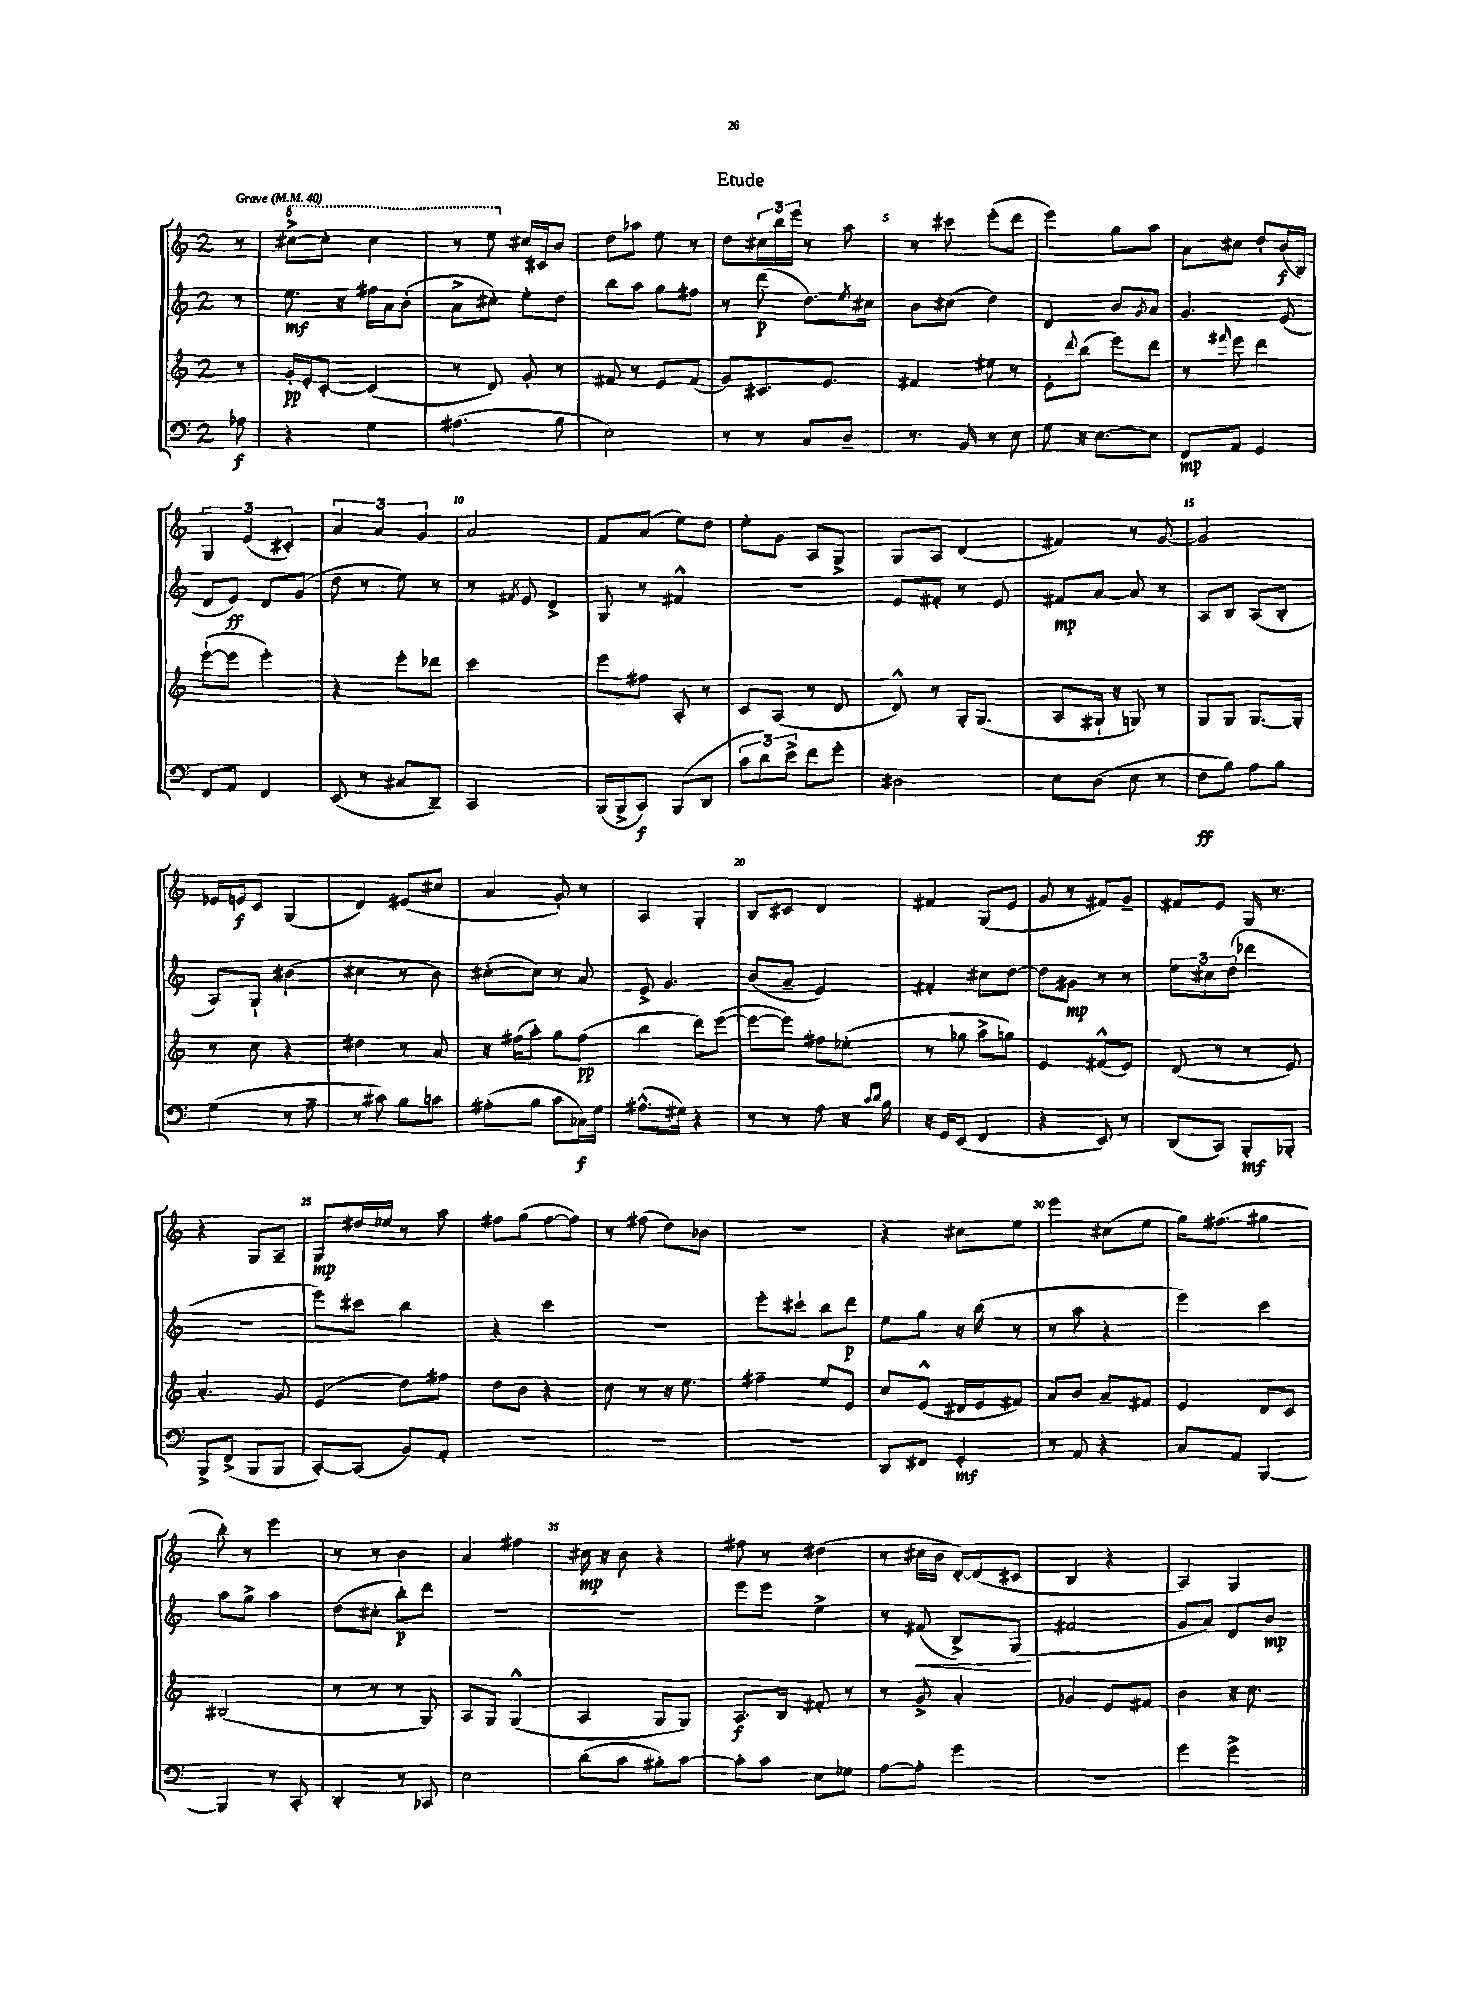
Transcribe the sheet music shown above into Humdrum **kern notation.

**kern	**kern	**kern	**kern
*staff4	*staff3	*staff2	*staff1
*clefF4	*clefG2	*clefG2	*clefG2
*k[]	*k[]	*k[]	*k[]
*M2/4	*M2/4	*M2/4	*M2/4
*MM40	*MM40	*MM40	*MM40
8A-\	8r	8r	8r
=	=	=	=
4r	16g'/LL	8.ee\	[8ccc#^\L
.	16e'/J	.	.
.	[8c'/J	.	8ccc#'\]J
.	.	16r	.
4G\	(4c/]	16ff#\LL	4ccc#\
.	.	16a\J	.
.	.	(8b'\J	.
=	=	=	=
(4.A#\	8r	8a^\L	8r
.	8d/)	8cc#'\J)	8eee\
.	8g'/	8ee'\L	16cc#/LL
.	.	.	16c#/J
8B\	8r	8dd\J	8b/J
=	=	=	=
2E\)	8f#/	8bb\L	8dd\L
.	8r	8aa\J	8aa-\J
.	8e/L	8gg\L	8ee\
.	(8f#/J	8ff#\J	8r
=	=	=	=
8r	8g/L)	8r	8dd\L
8r	8.c#/	(8ddd\	24cc#\L
.	.	.	24bb\
.	.	.	24eee\JJ
8C/L	.	8.dd\L)	8r
.	8.e/J	.	.
8D~/J	.	.	8aa\
.	.	8qee/	.
.	.	16cc#\Jk	.
=	=	=	=
8.r	4f#/	8b\L	8r
.	.	(8cc#\J	8ccc#\
16BB/	.	.	.
8r	8ee#\	4dd\)	(8eee'\L
8E\	8r	.	8ddd\J
=	=	=	=
8G\	8e'\L	4d/	4eee\)
.	8qqddd/	.	.
16r	(8bb\J	.	.
[8.E\L	.	.	.
.	8eee\L)	8b/L	8gg\L
.	.	8qg/	.
8E\]J	8ddd\J	8a/J	8aa\J
=	=	=	=
8FF/L	8r	4.g/	8a\L
.	16qqfff#/	.	.
8AA/J	8eee\	.	8cc#\J
4GG/	4ddd\	.	8dd'/L
.	.	(8e/	(16b/L
.	.	.	16B/JJ)
=	=	=	=
8FF/L	([8eee`\L	8d/L	6G/
8AA/J	8eee\]J	8e/J)	.
.	.	.	(6e/
4FF/	4eee'\)	8d/L	.
.	.	.	6c#'/)
.	.	(8g/J	.
=	=	=	=
(8EE/	4r	8dd\	6a/
8r	.	8r	.
.	.	.	6a/
8C#/L	8eee'\L	8ee\)	.
.	.	.	6g/
8DD~/J)	8ddd-\J	8r	.
=	=	=	=
2CC/	2ccc\	8r	2a/
.	.	8qf#/	.
.	.	8e/	.
.	.	4d^/	.
=	=	=	=
(16BBB/LL	8eee\L	8G/	8f/L
16BBB^/J	.	.	.
8CC/J)	8ff#\J	8r	(8a/J
(8BBB/L	8A'/	4f#^^/	8ee\L)
8DD/J	8r	.	8dd\J
=	=	=	=
12c\L	8c/L	2r	8ee'\L
12d\)	.	.	.
.	(8A/J	.	8g\J
12e^\J	.	.	.
8f\L	8r	.	8A/L
8g'\J	8d/	.	8G^/J
=	=	=	=
2D#\	8d^^/)	8e/L	8G/L
.	8r	8f#'/J	8A/J
.	16G'/LK	8r	(4d/
.	(8.G/J	.	.
.	.	8e/	.
=	=	=	=
8E\L	8A/L	8f#/L	4f#/)
(8D\J	16G#`/Jk	[8a/J	.
.	16r	.	.
8E\	8G/)	8a/]	8r
8r	8r	8r	[8g/
=	=	=	=
8F\L	8G/L	8A/L	2g/]
8B\J)	8G/J	8B/J	.
8A\L	[8.G/L	(8A/L	.
8B\J	.	8B'/J	.
.	16G'/]Jk	.	.
=	=	=	=
(4G\	8r	8A/L)	16e-/LL
.	.	.	16e/J
.	8cc\	8G`/J	8c/J
8r	4r	(4b#\	(4G/
8A~\	.	.	.
=	=	=	=
8r	4dd#\	4cc#\	4d/)
8c#\)	.	.	.
8B\L	8r	8r	(8e#/L
8c\J	8a/	8b\)	8cc#/J
=	=	=	=
(8A#'\L	16r	([8cc#'\L	4a/
.	(16ff#\LK	.	.
8B\J	8aa'\J)	8cc#\]J)	.
8c\L	8gg\L	8r	8g'/)
16C-\L)	(8ff#\J	8a/	8r
16G\JJ	.	.	.
=	=	=	=
(8.A#^^\L	4bb\	8e^/	4A/
.	.	4.g/	.
16G#\Jk)	.	.	.
4r	8ddd\L)	.	4G'/
.	([8eee\J	.	.
=	=	=	=
8r	8eee\_L	(8b/L	8B/L
8r	8eee\]J)	8a~/J	8c#/J
8A\	8ff#\L	4e/)	4d/
16r	(8ee-'\J	.	.
16qqc/LL	.	.	.
16qqd/JJ	.	.	.
16B\	.	.	.
=	=	=	=
16r	8r	4f#'/	4f#/
16GG/LK	.	.	.
(8EE/J	8gg-\	.	.
4FF/	8aa^\L	8cc#\L	(8G/L
.	8gg\J)	[8dd\J	8e/J
=	=	=	=
4r	4e/	8dd\]L	8g/
.	.	8g#\J	8r
8EE/)	(8f#^^/L	8r	8f#/L)
8r	8e/J)	8r	8g~/J
=	=	=	=
(8DD/L	(8d/	12ee\L	8f#/L
.	.	12cc#\	.
8CC/J)	8r	.	8e/J
.	.	(12dd\J	.
8BBB'/L	8r	4ddd-\	16G/
.	.	.	8.r
8BBB-'/J	8e/)	.	.
=	=	=	=
8BBB^/L	4.a'/	2r	4r
(8FF^/J	.	.	.
8BBB/L	.	.	8G/L
8BBB/J	8g/	.	8A~/J
=	=	=	=
[8CC'/L)	(4e/	8eee\L)	8G/L
(8CC/]J	.	8ccc#\J	16dd#/L
.	.	.	16ee-/JJ
8BB/L)	8dd\L)	4bb\	8r
8AA'/J	8ff#\J	.	8aa\
=	=	=	=
2r	8dd\L	4r	8ff#\L
.	8b\J	.	(8gg\J
.	4r	4ccc\	[8ff#\L
.	.	.	8ff#\]J)
=	=	=	=
2r	8cc\	2r	8r
.	8r	.	(8ff#\
.	16r	.	8dd\L)
.	8.ee\	.	.
.	.	.	8b-\J
=	=	=	=
2r	4ff#~\	8eee'\L	2r
.	.	8ccc#`\J	.
.	8ee/L	8bb\L	.
.	8e/J	8ddd\J	.
=	=	=	=
8DD/L	8cc/L	8ee\L	4r
8FF#/J	(8e^^/J	8gg\J	.
4GG'/	16d#/LL	16r	8cc#\L
.	16e/J	(16bb\	.
.	8f#/J)	8r	8ee\J
=	=	=	=
8r	8a/L	8r	4eee\
8AA/	8b/J	8aa\	.
4r	8a~/L	4r	(8cc#\L
.	8f#/J	.	8ee\J
=	=	=	=
8C/L	4e/	4eee\)	16gg\LK)
.	.	.	(8.ff#\J
8AA/J	.	.	.
[4BBB/	8d/L	4ccc\	4gg#\
.	8c/J	.	.
=	=	=	=
4BBB/]	(2B#/	8aa\L	8bb'\)
.	.	8gg^\J	8r
8r	.	4aa\	4eee\
8CC'/	.	.	.
=	=	=	=
4DD'/	8r	(8dd\L	8r
.	8r	8cc#'\J	8r
8r	8r	8bb'\L)	4b\
8CC-/	8G/)	8ddd\J	.
=	=	=	=
2E\	8A/L	2r	4a/
.	8G/J	.	.
.	(4G^^/	.	4ff#\
=	=	=	=
(8d\L	4A/	2r	16cc#\
.	.	.	16r
8c\J	.	.	8b\
8B#'\L)	8G/L	.	4r
[8c\J	8G/J)	.	.
=	=	=	=
8c'\]L	8.A/L	8eee\L	8ff#\
8c\J	.	8eee\J	8r
.	16B/Jk	.	.
8E\L	8f#'/	4ee^\	(4dd#\
8G-\J	8r	.	.
=	=	=	=
[8A\L	8r	8r	8r
8A'\]J	8g^/	(8f#/	16cc#\LL
.	.	.	16b\JJ
4g\	4a'/	8B^/L)	[16d'/LL)
.	.	.	(16d/]J
.	.	(8G/J	8c#/J
=	=	=	=
2r	4g-/	2f#/	4B/
.	8e/L	.	4r
.	8f#/J	.	.
=	=	=	=
4g\	4b\	8g/L	4A/)
.	.	8a/J)	.
4g^\	16r	8d/L	4G/
.	8.cc\	.	.
.	.	8b/J	.
==	==	==	==
*-	*-	*-	*-
